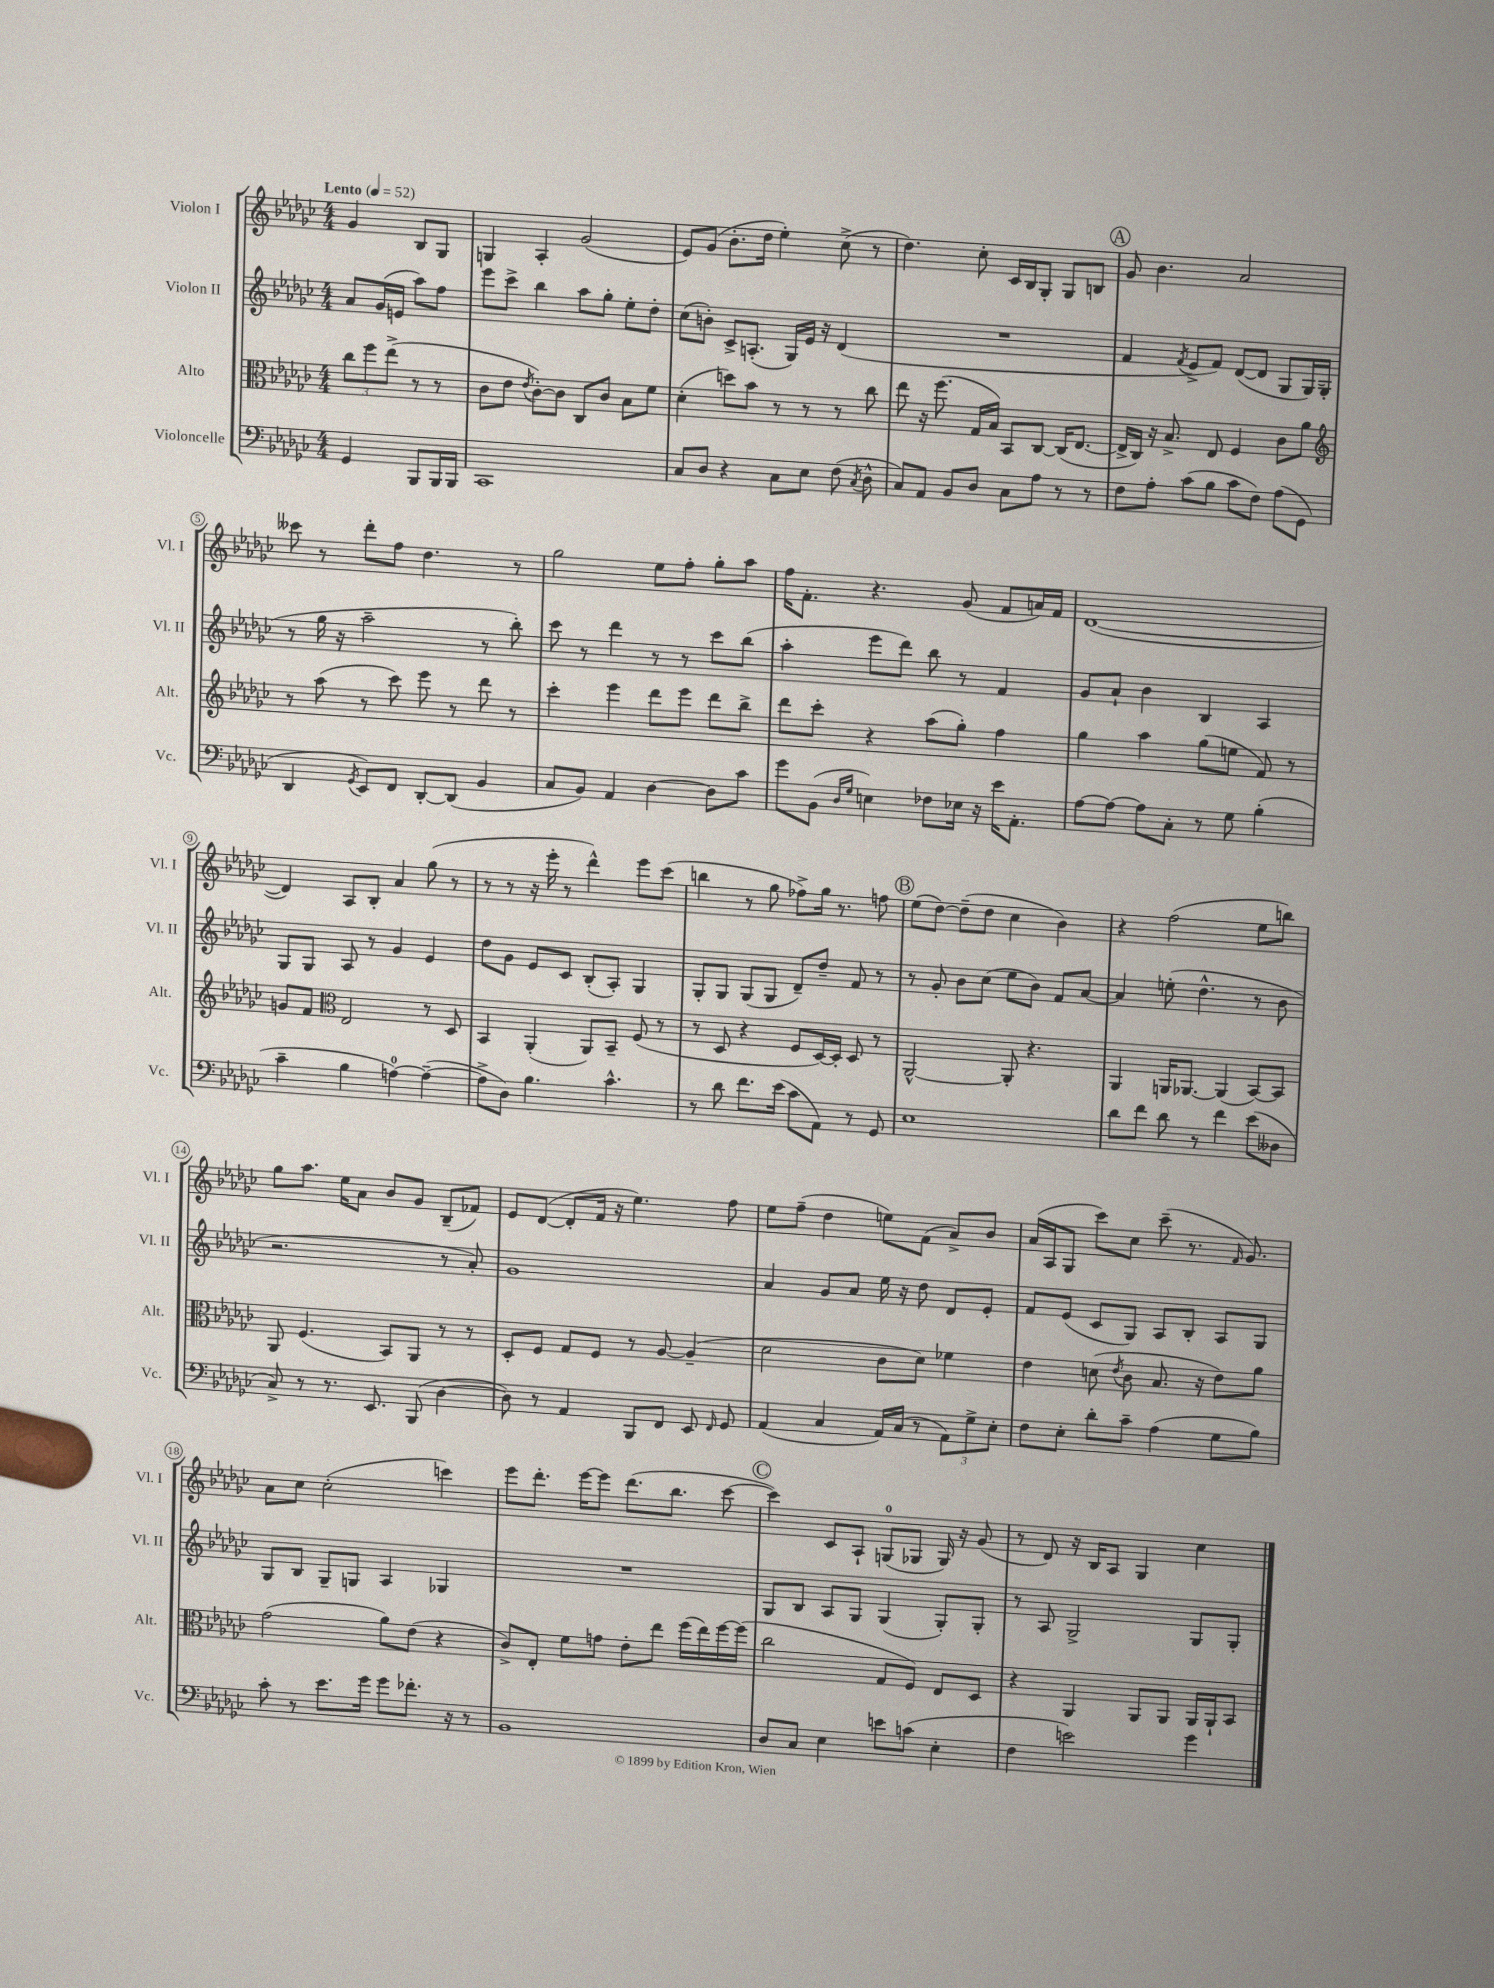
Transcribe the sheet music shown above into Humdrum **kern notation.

**kern	**kern	**kern	**kern
*part4	*part3	*part2	*part1
*staff4	*staff3	*staff2	*staff1
*I"Violoncelle	*I"Alto	*I"Violon II	*I"Violon I
*I'Vc.	*I'Alt.	*I'Vl. II	*I'Vl. I
*clefF4	*clefC3	*clefG2	*clefG2
*k[b-e-a-d-g-c-]	*k[b-e-a-d-g-c-]	*k[b-e-a-d-g-c-]	*k[b-e-a-d-g-c-]
*M4/4	*M4/4	*M4/4	*M4/4
*MM52	*MM52	*MM52	*MM52
=	=	=	=
!	!	!	!LO:TX:a:B:t=Lento
4GG-/	12cc-\L	8a-/L	4g-/
.	12ff\	.	.
.	.	(16g-/L	.
.	(12ee-^\J	.	.
.	.	16en/JJ	.
8BBB-/L	8r	8aa-\L)	8B-/L
16BBB-/L	8r	8ff\J	8G-/J
16BBB-/JJ	.	.	.
=1	=1	=1	=1
1CC-	8c-\L	8eee-\L	4Gn/
.	8e-\J	8ccc-^\J	.
.	8qe-/	.	.
.	[8c-'\L)	4bb-\	4A-'/
.	8c-\J]	.	.
.	8C-/L	8aa-\L	(2g-/
.	8c-/J	8gg-'\J	.
.	8B-\L	8ee-'\L	.
.	8f\J	8dd-'\J	.
=2	=2	=2	=2
8C-/L	(4d-'\	(8cc-\L	8e-/L)
8D-/J	.	8bn'\J)	(8g-/J
4r	8ddn\L)	8c-^/L	8.b-'\L
.	8b-\J	(8.An'/J	.
.	.	.	16dd-\Jk
8C-\L	8r	.	4ee-'\)
.	.	16G-/LL)	.
8E-\J	8r	16e-/JJ	.
.	.	16r	.
(8F\	8r	(4d-/	(8cc-^\
8qC-/	.	.	.
8D-^^\	8cc-\	.	8r
=3	=3	=3	=3
8C-/L)	8ee-\	1r	4.dd-\)
8AA-/J	16r	.	.
.	(8.ff\	.	.
8BB-/L	.	.	.
8D-/J	16G-/LL	.	8cc-'\
.	16B-/JJ)	.	.
8C-\L	8BB-/L	.	16c-/LL
.	.	.	16B-/J
8A-\J	[8C-/J	.	8G-'/J
8r	(16C-/KL]	.	8G-/L
.	[8.E-/J	.	.
8r	.	.	8Bn/J
!!LO:REH:place=s1:t=A
=4	=4	=4	=4
8F\L	16E-^/LL]	4f/	8g-/
.	16C-/JJ)	.	.
8A-'\J	16r	.	4.b-\
.	8.B-^/	.	.
.	.	8qf/	.
(8c-\L	.	8e-^/L	.
8B-\J	8E-/	8f/J)	.
8c-\L	4F/	([8d-/L	2a-/
8F\J)	.	8d-/J]	.
(8A-\L	8c-\L	8G-/L	.
8GG-\J	8a-\J	16G-/L)	.
.	.	(16G-'/JJ	.
!!LO:LB:g=z
=5	=5	=5	=5
*	*clefG2	*	*
4DD-/	8r	8r	8ccc--X\
.	(8aa-\	16gg-\	8r
.	.	16r	.
8qGG-/	.	.	.
8EE-/L)	8r	2aa-~\	8ddd-'\L
8FF/J	8ccc-\)	.	8ff\J
[8DD-'/L	8eee-\	.	4.dd-\
(8DD-/J]	8r	.	.
4BB-/	8ddd-\	8r	.
.	8r	8bb-'\)	8r
=6	=6	=6	=6
8C-/L	4ccc-'\	8ccc-\	2gg-\
8BB-/J)	.	8r	.
4AA-/	4eee-\	4ddd-\	.
[4D-\	8ddd-\L	8r	8ee-\L
.	8eee-\J	8r	8ff'\J
8D-\L]	8ddd-\L	8ccc-\L	8gg-'\L
8c-\J	8bb-^\J	(8bb-\J	8aa-\J
=7	=7	=7	=7
8g-\L	8ddd-\L	4aa-'\	16ff\KL
.	.	.	8.f'\J
(8BB-\J	8ccc-'\J	.	.
16qqD-/LL	.	.	.
16qqG-/JJ	.	.	.
4En\)	4r	8eee-\L	4.r
.	.	8ddd-\J)	.
8F-X\L	(8aa-\L	8bb-\	.
16E-X\Jk	8gg-'\J)	8r	(8g-/
16r	.	.	.
16e-\KL	4ff\	4f/	8f/L
8.AA-'\J	.	.	.
.	.	.	16an/L)
.	.	.	16f/JJ
=8	=8	=8	=8
[8A-\L	4gg-\	8g-/L	([1d-
8A-\J_	.	8a-`/J	.
8A-\L]	4aa-\	4b-\	.
8C-'\J	.	.	.
8r	(8gg-\L	4B-/	.
8G-\	8een\J	.	.
(4B-'\	8f/)	4A-/	.
.	8r	.	.
!!LO:LB:g=z
=9	=9	=9	=9
4c-~\	8gn/L	8G-/L	4d-/])
.	8f/J	8G-/J	.
*	*clefC3	*	*
4B-\	2E-/	8A-/	8A-/L
.	.	8r	8B-'/J
[4An\)	.	4g-/	4a-/
(4A~\_	8r	4e-/	(8gg-\
.	8D-/	.	8r
=10	=10	=10	=10
8A^\L]	4BB-/	8dd-\L	8r
8D-\J)	.	8g-\J	8r
4.B-\	(4AA-'/	8e-/L	16r
.	.	.	16eee-'\
.	.	8c-/J	8r
.	8AA-/L)	(8B-'/L	4ddd-^^\)
4.c-^^\	8BB-~/J	8A-'/J)	.
.	(8F/	4G-/	8eee-\L
.	8r	.	(8ccc-\J
=11	=11	=11	=11
8r	8r	8G-'/L	4bbn\
8d-\	8D-/	8G-/J	.
8.f\L	4r	(8G-/L	8r
.	.	8G-/J	8gg-\
(16e-\Jk	.	.	.
8c-\L	8F/L	8d-~/L)	8ff-X^\L)
8AA-\J)	[16D-/L)	8dd-~/J	16gg-\Jk
.	16D-'/JJ]	.	8.r
8r	8D-/	8f/	.
8GG-/	8r	8r	8ffn\
!!LO:REH:place=s1:t=B
=12	=12	=12	=12
1E-	[2AA-^^/	8r	(8ee-\L
.	.	8g-'/	[8dd-\J)
.	.	8b-\L	(8dd-~\L]
.	.	(8cc-\J	8dd-\J
.	8AA-'/]	8ee-\L	4cc-\
.	4.r	8b-\J)	.
.	.	8f/L	4b-\)
.	.	[8a-/J	.
=13	=13	=13	=13
8d-\L	4AA-/	4a-/]	4r
8f\J	.	.	.
8d-\	16AAn/KL	(8een'\	(2ff\
.	[8.AA-X/J	.	.
8r	.	4.dd-^^\	.
4f\	(4AA-/]	.	.
(8e-\L	[8BB-/L)	8r	8ee-\L
8D--X\J	8BB-/J]	8b-\	8bbn\J)
!!LO:LB:g=z
=14	=14	=14	=14
8C-^/)	8AA-/	2.r	8gg-\L
8r	(4.F/	.	8.aa-\J
8.r	.	.	.
.	.	.	16ee-\KL
.	.	.	8a-\J
8.EE-/	.	.	.
.	8BB-/L)	.	8b-/L
(8BBB-/	8AA-/J	.	8g-/J
[4D-\	8r	8r	(8B-~/L
.	8r	8a-'/)	8f-X/J)
=15	=15	=15	=15
8D-\])	8D-'/L	1g-	8e-/L
8r	8F/J	.	([8d-/J
4AA-/	8G-/L	.	8d-'/L]
.	8F/J	.	16f/Jk
.	.	.	16r
8BBB-/L	8r	.	4.ee-\)
8FF/J	[8A-/	.	.
8EE-/	(4A-~/]	.	.
16qqFF/	.	.	.
8GG-/	.	.	8ff\
=16	=16	=16	=16
(4AA-/	2d-\	4a-/	8ee-\L
.	.	.	(8ff~\J
4C-/	.	8g-/L	4dd-\
.	.	8a-/J	.
16AA-/LL)	8c-\L	16ee-\	8een\L)
(16C-/JJ	.	16r	.
8r	8d-\J)	8dd-\	(8f\J
12AA-\L)	4f-X\	8d-/L	8a-^/L)
12G-^\	.	.	.
.	.	8e-'/J	8b-/J
12E-'\J	.	.	.
=17	=17	=17	=17
8F\L	4e-\	8f/L	(16a-/LL
.	.	.	16A-/J
8E-'\J	.	(8e-/J	8G-/J
8d-'\L	(8dn\	8c-/L	8ccc-\L)
.	8qe-/	.	.
8c-~\J	8c-\	8G-/J)	8cc-\J
(4A-\	8.B-/	8A-/L	(8ccc-~\
.	.	8B-'/J	8.r
.	16r	.	.
8G-\L	8e-\L)	8A-/L	.
.	.	.	16qqf/
.	.	.	8.g-/)
8B-\J)	8a-\J	8G-/J	.
!!LO:LB:g=z
=18	=18	=18	=18
8c-'\	(2g-\	8G-/L	8a-\L
8r	.	8B-/J	8cc-\J
8.e-\L	.	8G-~/L	(2cc-'\
.	.	8Gn/J	.
16g-\Jk	.	.	.
8g-\L	8a-\L)	4A-/	.
8.f-X'\J	(8e-\J	.	.
.	4r	4G-X/	4cccn\)
16r	.	.	.
8r	.	.	.
=19	=19	=19	=19
1BB-	8c-^/L)	1r	8eee-\L
.	8E-'/J	.	8.ddd-'\J
.	8f\L	.	.
.	.	.	[16eee-\KL
.	8gn\J	.	8eee-\J]
.	8e-'\L	.	(8.ddd-\L
.	8ee-\J	.	.
.	.	.	8.bb-\J
.	(16ff\LL	.	.
.	16ee-\)	.	.
.	[16ff\	.	[8ccc-\
.	(16ff\JJ]	.	.
!!LO:REH:place=s1:t=C
=20	=20	=20	=20
8D-/L	2cc-\	8G-/L	4ccc-\])
8C-/J	.	8B-/J	.
4E-\	.	8A-/L	8c-/L
.	.	8G-/J	8A-`/J
8en\L	8G-/L	(4G-/	(8Gn/L
(8cn\J	8F/J)	.	8G-X/J
4E-'\	8E-/L	8G-'/L)	16G-/)
.	.	.	16r
.	8D-/J	8G-'/J	(8g-/
=21	=21	=21	=21
4F\	4r	8r	8r
.	.	8A-/	8d-/)
2en\)	4AA-/	2G-^/	16r
.	.	.	16B-/KL
.	.	.	8A-/J
.	8AA-/L	.	4G-/
.	8AA-/J	.	.
4g-\	16AA-/LL	8G-/L	4cc-\
.	16AA-`/J	.	.
.	8BB-/J	8G-'/J	.
==	==	==	==
*-	*-	*-	*-
